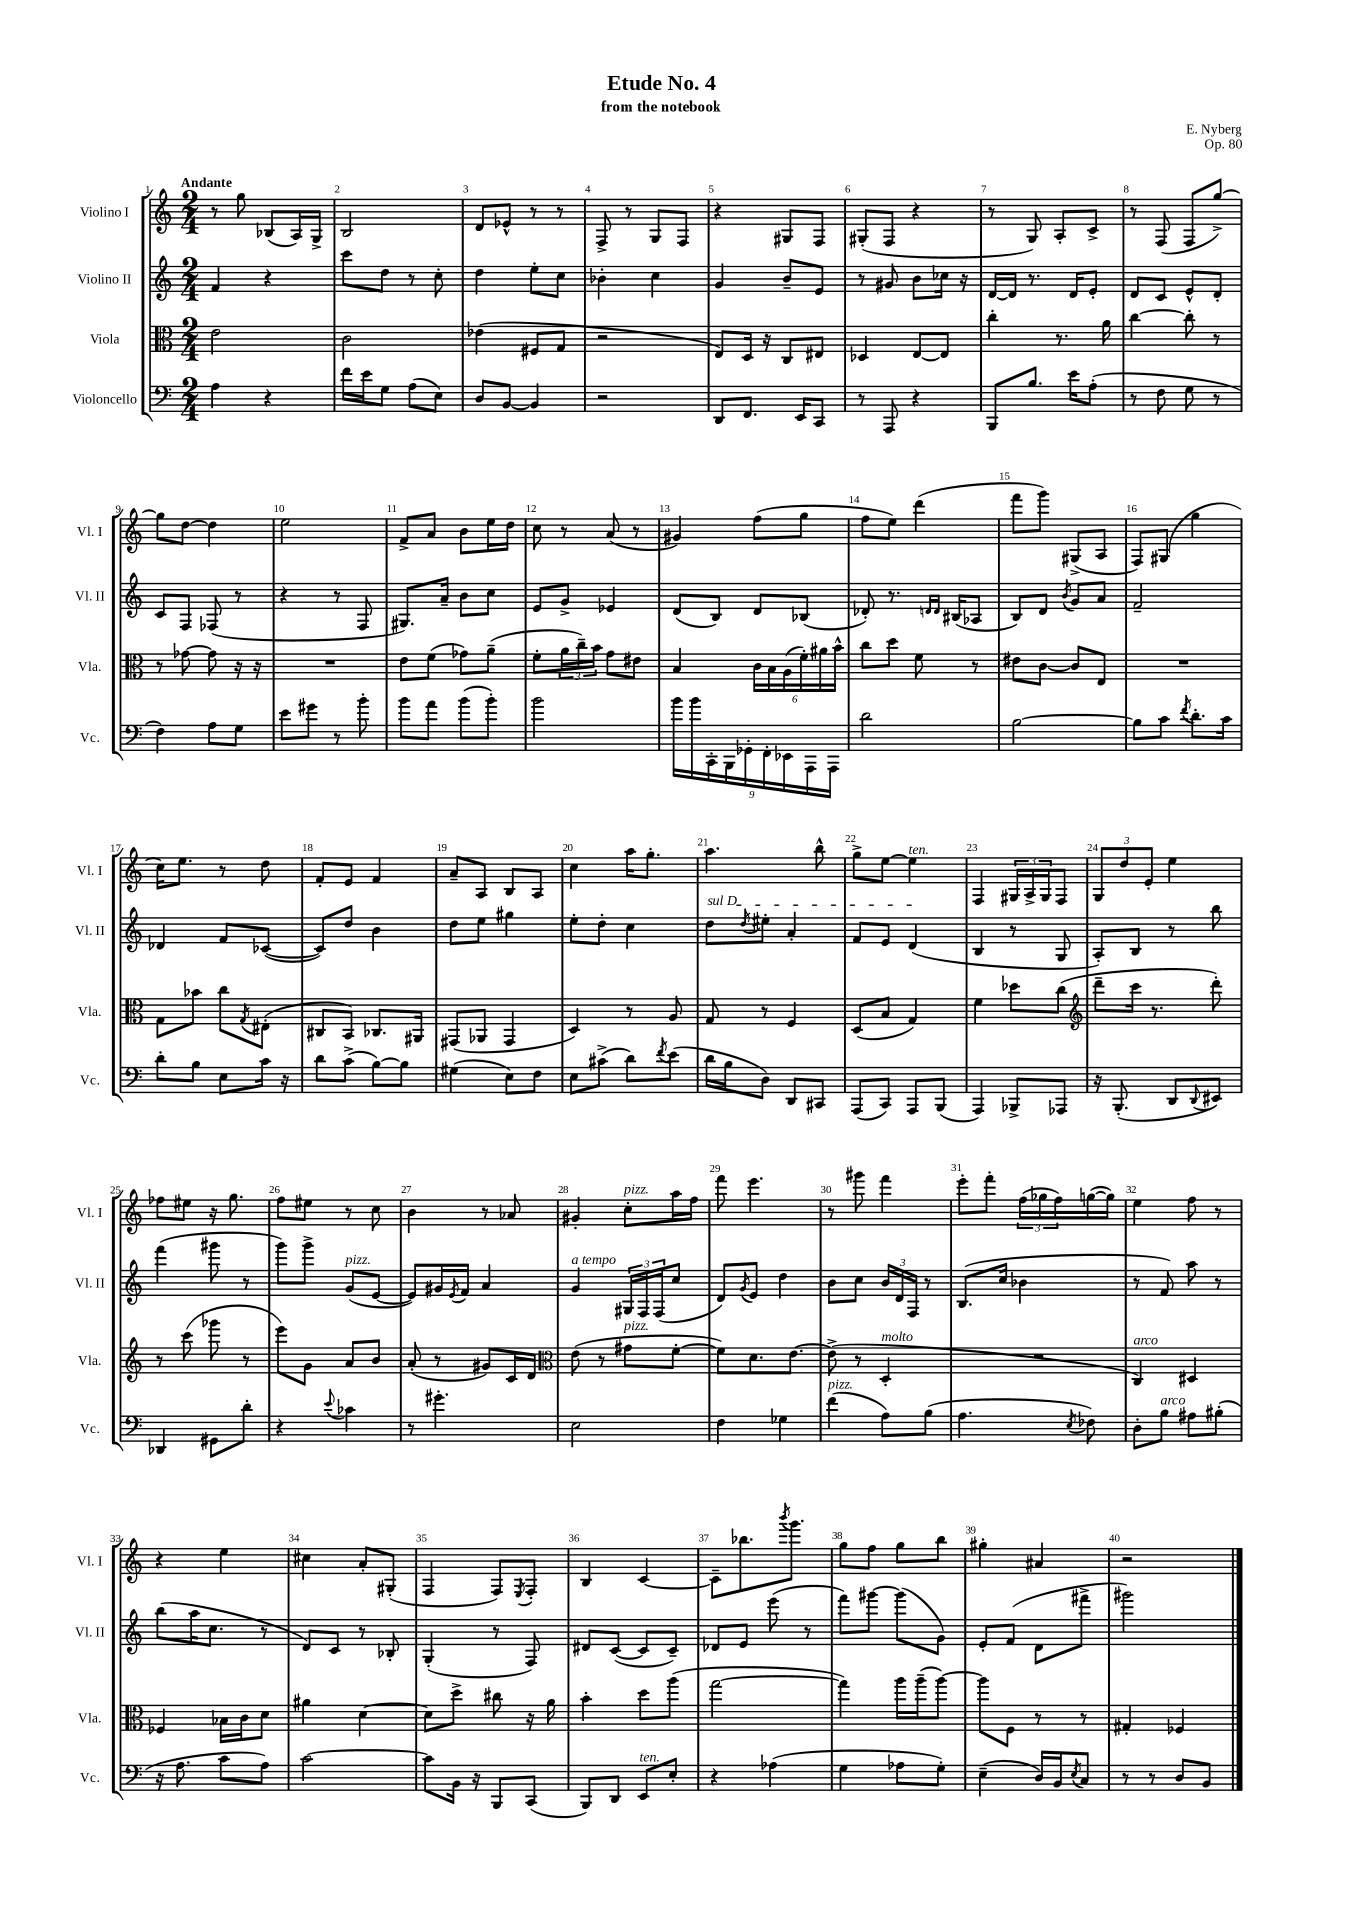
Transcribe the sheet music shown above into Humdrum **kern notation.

**kern	**kern	**kern	**kern
*part4	*part3	*part2	*part1
*staff4	*staff3	*staff2	*staff1
*I"Violoncello	*I"Viola	*I"Violino II	*I"Violino I
*I'Vc.	*I'Vla.	*I'Vl. II	*I'Vl. I
*clefF4	*clefC3	*clefG2	*clefG2
*k[]	*k[]	*k[]	*k[]
*M2/4	*M2/4	*M2/4	*M2/4
=1	=1	=1	=1
!	!	!	!LO:TX:a:B:t=Andante
4A\	2e\	4f/	8r
.	.	.	8gg\
4r	.	4r	(8B-X/L
.	.	.	16A/L)
.	.	.	16G^/JJ
=2	=2	=2	=2
16f\LL	2c\	8ccc\L	2B/
16e\J	.	.	.
8G\J	.	8dd\J	.
(8A\L	.	8r	.
8E\J)	.	8cc'\	.
=3	=3	=3	=3
8D/L	(4e-X\	4dd\	8d/L
[8BB/J	.	.	8e-X^^/J
4BB/]	8F#X/L	8ee'\L	8r
.	8G/J	8cc\J	8r
=4	=4	=4	=4
2r	2r	4b-X'\	8F^/
.	.	.	8r
.	.	4cc\	8G/L
.	.	.	8F/J
=5	=5	=5	=5
8DD/L	8E/L)	4g/	4r
8.FF/J	16D/Jk	.	.
.	16r	.	.
.	8C/L	8b~/L	8G#X/L
16EE/KL	.	.	.
8CC/J	8E#X/J	8e/J	8F/J
=6	=6	=6	=6
8r	4D-X/	8r	(8G#X'/L
8AAA/	.	8g#X/	8F/J
4r	[8E/L	8b\L	4r
.	8E/J]	16cc-X\Jk	.
.	.	16r	.
=7	=7	=7	=7
8BBB/L	4cc'\	[16d/LL	8r
.	.	16d/JJ]	.
8.B/J	.	8.r	8G/)
.	8.r	.	8A'/L
16e\KL	.	16d/KL	.
(8A'\J	.	8e'/J	8c^/J
.	16a\	.	.
=8	=8	=8	=8
8r	[4cc\	8d/L	8r
8F\	.	8c/J	(8F/
8G\	8cc'\]	8e^^/L	8F/L
8r	8r	8d'/J	[8gg^/J)
!!LO:LB:g=z
=9	=9	=9	=9
4F\)	8r	8c/L	8gg\L]
.	[8g-X\	8F/J	[8dd\J
8A\L	8g-\]	(8F-X/	4dd\]
8G\J	16r	8r	.
.	16r	.	.
=10	=10	=10	=10
8e\L	2r	4r	2ee\
8g#X\J	.	.	.
8r	.	8r	.
8b'\	.	8F/	.
=11	=11	=11	=11
8b\L	8e\L	8.G#X/L)	8f^/L
8a\J	(8f\J	.	8a/J
.	.	16a~/Jk	.
(8b\L	8g-X\L)	8b\L	8b\L
8b'\J)	(8a~\J	8cc\J	16ee\L
.	.	.	16dd\JJ
=12	=12	=12	=12
2b\	8f'\L	8e/L	8cc\
.	24a\L	8g^/J	8r
.	24cc~\)	.	.
.	24b\JJ	.	.
.	8g\L	4e-X/	(8a/
.	8e#X\J	.	8r
=13	=13	=13	=13
18b\LL	4B/	(8d/L	4g#X/)
18b\	.	.	.
18CC'\	.	.	.
.	.	8B/J)	.
18BBB\	.	.	.
18GG-X'\	.	.	.
.	24c\LL	8d/L	(8ff\L
18FF'\	.	.	.
.	24B\	.	.
18EE-X\	(24A\	.	.
.	24f'\)	(8B-X/J	8gg\J
18AAA\	.	.	.
.	24a#X\	.	.
18AAA\JJ	.	.	.
.	24b^^\JJ	.	.
=14	=14	=14	=14
2d\	8cc\L	8d-X'/)	8ff\L
.	8dd\J	8.r	8ee\J)
.	8f\	.	(4ddd\
.	.	16qqdn/LL	.
.	.	16qqd/JJ	.
.	.	(16B#X/KL	.
.	8r	8A-X/J	.
=15	=15	=15	=15
[2B\	8e#X\L	8B/L)	8fff\L
.	[8c\J	8d/J	8ggg\J)
.	.	8qb/	.
.	8c/L]	8g/L	(8G#X^/L
.	8E/J	8a/J	8A/J
=16	=16	=16	=16
8B\L]	2r	2f~/	8F/L)
8c\J	.	.	(8G#X/J
8qf/	.	.	.
8.d'\L	.	.	4gg\
16c\Jk	.	.	.
!!LO:LB:g=z
=17	=17	=17	=17
8d'\L	8G\L	4d-X/	16cc\KL)
.	.	.	8.ee\J
8B\J	8b-X\J	.	.
8E\L	8cc\L	8f/L	8r
.	8qG/	.	.
16c\Jk	(8E#X'\J	([8c-X/J	8dd\
16r	.	.	.
=18	=18	=18	=18
8d\L	8C#X/L	8c-/L])	8f'/L
(8c^\J	8BB/J)	8dd/J	8e/J
[8B\L)	8.C-X/L	4b\	4f/
8B\J]	.	.	.
.	16AA#X/Jk	.	.
=19	=19	=19	=19
(4G#X\	(8GG#X/L	8dd\L	8a~/L
.	8AA-X/J	8ee\J	8A/J
8E\L)	4GG#/	4gg#X\	8B/L
8F\J	.	.	8A/J
=20	=20	=20	=20
8E\L	4D/)	8ee'\L	4cc\
(8c#X^\J	.	8dd'\J	.
8d\L)	8r	4cc\	16aa\KL
.	.	.	8.gg'\J
8qf/	.	.	.
(8e\J	8A/	.	.
=21	=21	=21	=21
!	!	!LO:TX:a:i:t=sul D	!
16d\LL	8G/	8dd\L	4.aa\
16B\J	.	.	.
.	.	8qdd/	.
8D\J)	8r	8ee#X'\J	.
8DD/L	4F/	4a'/	.
8CC#X/J	.	.	8bb^^\
=22	=22	=22	=22
(8AAA/L	(8D/L	8f/L	8gg^\L
8CC/J)	8B/J	8e/J	[8ee\J
!	!	!	!LO:TX:a:i:t=ten.
8AAA/L	4G/)	(4d/	4ee\]
(8BBB/J	.	.	.
=23	=23	=23	=23
4AAA/)	4f\	4B/	4F/
8BBB-X^/L	8dd-X\L	8r	24G#X/LL
.	.	.	24A^/
.	.	.	24G#/J
8AAA-X/J	(8cc\J	8G/	8F/J
=24	=24	=24	=24
*	*clefG2	*	*
16r	8ddd~\L	8A'/L)	12G/L
(8.BBB'/	.	.	.
.	.	.	12dd/
.	16ccc\Jk	8B/J	.
.	.	.	12e'/J
.	8.r	.	.
8DD/L	.	8r	4ee\
8qqDD/	.	.	.
8EE#X/J)	8ddd'\)	8bb\	.
!!LO:LB:g=z
=25	=25	=25	=25
4DD-X/	8r	(4fff\	8ff-X\L
.	(8ccc\	.	8ee#X\J
8GG#X\L	8ggg-X\	8ggg#X\	16r
.	.	.	8.gg\
8d'\J	8r	8r	.
=26	=26	=26	=26
4r	8eee\L)	8ggg\L)	8ff\L
.	8g\J	8ggg^\J	8ee#X\J
8qqe/	.	.	.
!	!	!LO:TX:a:i:t=pizz.	!
4c-X\	8a/L	(8g/L	8r
.	8b/J	[8e/J	8cc\
=27	=27	=27	=27
8r	(8a'/	8e/L])	4b\
4.g#X'\	8r	16g#X/L	.
.	.	8qe/	.
.	.	16f/JJ	.
.	8g#X/L)	4a/	8r
.	16c/L	.	8a-X/
.	16d/JJ	.	.
=28	=28	=28	=28
*	*clefC3	*	*
!	!	!LO:TX:a:i:t=a tempo	!
2E\	(8e\	4g/	4g#X'/
.	8r	.	.
!	!	!	!LO:TX:a:i:t=pizz.
!	!LO:TX:a:i:t=pizz.	!	!
.	8g#X\L	24G#X/LL	8cc'\L
.	.	24F/	.
.	.	(24F/J	.
.	[8f'\J	8cc/J	16aa\L
.	.	.	16ff\JJ
=29	=29	=29	=29
4F\	8f\L])	8d/L)	8fff\
.	.	8qg/	.
.	8.d\	8e/J	4.eee\
4G-X\	.	4dd\	.
.	[8.e\J	.	.
=30	=30	=30	=30
!LO:TX:a:i:t=pizz.	!	!	!
(4f\	(8e^\]	8b\L	8r
.	8r	8cc\J	8ggg#X\
!	!LO:TX:a:i:t=molto	!	!
8A\L)	4D'/	24b/LL	4fff\
.	.	24d/	.
.	.	24F/JJ	.
(8B\J	.	8r	.
=31	=31	=31	=31
4.A\	2r	(8.B/L	8eee'\L
.	.	.	8fff'\J
.	.	16cc/Jk	.
.	.	4b-X\	(24ff\LL
.	.	.	24gg-X\
.	.	.	24ff\)
8qE/	.	.	.
8F-X\)	.	.	([16ggn\
.	.	.	16gg\JJ])
=32	=32	=32	=32
!	!LO:TX:a:i:t=arco	!	!
8D'\L	4C/)	8r	4ee\
!LO:TX:a:i:t=arco	!	!	!
8B\J	.	8f/)	.
8A#X\L	4D#X/	8aa\	8ff\
(8B#X'\J	.	8r	8r
!!LO:LB:g=z
=33	=33	=33	=33
16r	4F-X/	(8bb\L	4r
8.A\	.	.	.
.	.	16aa\K	.
.	.	8.cc\J	.
8c\L	16B-X\LL	.	4ee\
.	16c\J	.	.
8A\J)	8d\J	8r	.
=34	=34	=34	=34
[2c\	4a#X\	8d/L)	4cc#X\
.	.	8c/J	.
.	[4d\	8r	8a'/L
.	.	8B-X'/	(8G#X'/J
=35	=35	=35	=35
8c\L]	8d\L]	(4G'/	4F/
16BB\Jk	8dd^\J	.	.
16r	.	.	.
8BBB/L	8cc#X\	8r	8F/L)
.	.	.	8qE/
(8CC/J	16r	8F/)	8F'/J
.	16a\	.	.
=36	=36	=36	=36
8BBB/L)	4b'\	8d#X/L	4B/
8DD/J	.	([8c/J	.
!LO:TX:a:i:t=ten.	!	!	!
8EE/L	8dd\L	8c/L]	[4c/
8E'/J	(8aa\J	8c~/J)	.
=37	=37	=37	=37
4r	[2gg\	8d-X/L	8c~\L]
.	.	8e/J	8.bb-X\
(4A-X\	.	(8eee\	.
.	.	.	8qbbb/
.	.	.	8.ggg\J
.	.	8r	.
=38	=38	=38	=38
4G\	4gg\])	8fff\L)	8gg\L
.	.	[8ggg#X\J	8ff\J
8A-X\L	16aa\LL	(8ggg#\L]	8gg\L
.	(16aa~\J	.	.
8G'\J)	[8aa\J)	8g\J)	8bb\J
=39	=39	=39	=39
(4E~\	8aa\L]	8e'/L	4gg#X'\
.	8F\J	(8f/J	.
16D/LL)	8r	8d\L	4a#X/
16BB/J	.	.	.
8qE/	.	.	.
8C/J	8r	8fff#X^\J	.
=40	=40	=40	=40
8r	4G#X'/	2ggg#X\)	2r
8r	.	.	.
8D/L	4F-X/	.	.
8BB/J	.	.	.
==	==	==	==
*-	*-	*-	*-
